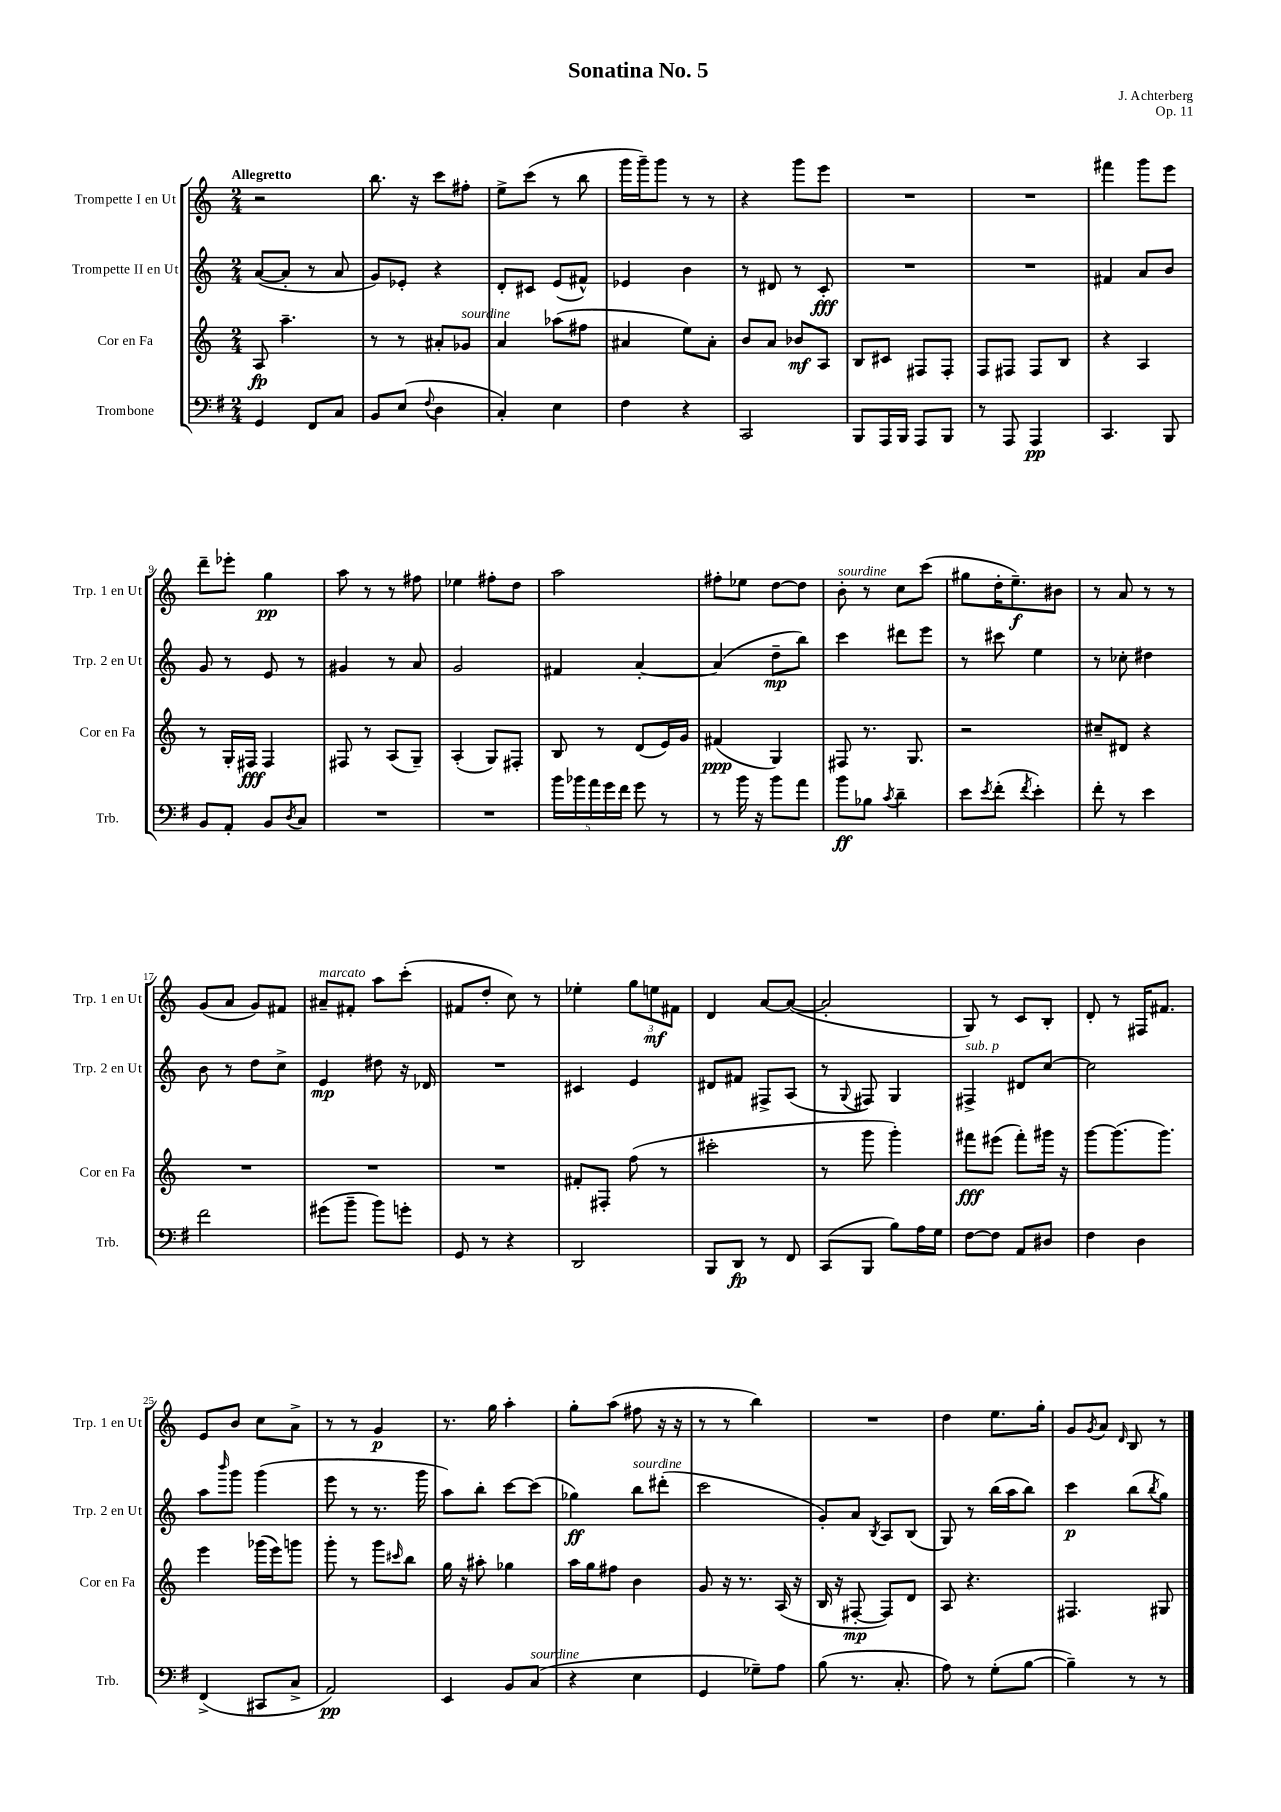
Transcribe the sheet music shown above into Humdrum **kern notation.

**kern	**kern	**kern	**kern
*staff4	*staff3	*staff2	*staff1
*clefF4	*clefG2	*clefG2	*clefG2
*k[f#]	*k[]	*k[]	*k[]
*M2/4	*M2/4	*M2/4	*M2/4
4GG	8A	([8a	2r
.	4.aa~	8a']	.
8FF#	.	8r	.
8C	.	8a	.
=	=	=	=
8BB	8r	8g)	8.bb
(8E	8r	8e-'	.
.	.	.	16r
8qqF#	.	.	.
4D	8a#'	4r	8ccc
.	8g-	.	8ff#'
=	=	=	=
4C')	4a	8d'	8ee^
.	.	8c#	(8ccc
4E	(8aa-	(8e	8r
.	8ff#	8f#^^)	8bb
=	=	=	=
4F#	4a#	4e-	16ggg
.	.	.	16ggg~)
.	.	.	8ggg
4r	8ee)	4b	8r
.	8a#'	.	8r
=	=	=	=
2CC	8b	8r	4r
.	8a	8d#	.
.	8b-	8r	8ggg
.	8A	8c'	8eee
=	=	=	=
8BBB	8B	2r	2r
16AAA	8c#	.	.
16BBB	.	.	.
8AAA	8F#	.	.
8BBB	8F#'	.	.
=	=	=	=
8r	8F	2r	2r
8AAA	8F#	.	.
4AAA	8F#	.	.
.	8B	.	.
=	=	=	=
4.CC	4r	4f#	4fff#
.	4A	8a	8ggg
8BBB	.	8b	8eee
=	=	=	=
8BB	8r	8g	8ddd~
8AA'	16G'	8r	8eee-'
.	16F#	.	.
8BB	4F#	8e	4gg
8qD	.	.	.
8C	.	8r	.
=	=	=	=
2r	8F#	4g#	8aa
.	8r	.	8r
.	(8A	8r	8r
.	8G~)	8a	8ff#
=	=	=	=
2r	(4A'	2g	4ee-
.	8G)	.	8ff#'
.	8F#'	.	8dd
=	=	=	=
20b	8B	4f#	2aa
20b-	.	.	.
20a	.	.	.
.	8r	.	.
20g	.	.	.
20f#	.	.	.
8g	(8d	[4a'	.
8r	16e)	.	.
.	16g	.	.
=	=	=	=
8r	(4f#	(4a]	8ff#'
16b	.	.	8ee-
16r	.	.	.
8b	4G)	8dd~	[8dd
8a	.	8bb)	8dd]
=	=	=	=
8b	8F#	4ccc	8b'
8B-	8.r	.	8r
8qc	.	.	.
4d~	.	8ddd#	8cc
.	8.G	.	.
.	.	8eee	(8ccc
=	=	=	=
8e	2r	8r	8gg#
8qe	.	.	.
(8f#'	.	8ccc#	16dd'
.	.	.	8.ee~)
8qf#	.	.	.
4e')	.	4ee	.
.	.	.	8b#
=	=	=	=
8f#'	8cc#~	8r	8r
8r	8d#	8cc-'	8a
4e	4r	4dd#	8r
.	.	.	8r
=	=	=	=
2f#	2r	8b	(8g
.	.	8r	8a
.	.	8dd	8g)
.	.	8cc^	8f#
=	=	=	=
(8g#	2r	4e	8a#~
8b~	.	.	8f#'
8b)	.	8dd#	8aa
8g'	.	16r	(8ccc'
.	.	16d-	.
=	=	=	=
8GG	2r	2r	8f#
8r	.	.	8dd'
4r	.	.	8cc)
.	.	.	8r
=	=	=	=
2DD	8f#'	4c#	4ee-'
.	8F#'	.	.
.	(8ff	4e	12gg
.	.	.	12ee
.	8r	.	.
.	.	.	12f#
=	=	=	=
8BBB	2ccc#'	8d#	4d
8DD	.	8f#	.
8r	.	8F#^	[8a
8FF#	.	(8A	(8a_
=	=	=	=
(8CC	8r	8r	2a']
.	.	8qqG	.
8BBB	8ggg	8F#)	.
8B)	4ggg')	4G	.
16A	.	.	.
16G	.	.	.
=	=	=	=
[8F#	8fff#	4F#^	8G)
8F#]	(8eee#	.	8r
8AA	8fff#')	8d#	8c
8D#	16ggg#	[8cc	8B'
.	16r	.	.
=	=	=	=
4F#	[8ggg	2cc]	8d'
.	(8.ggg]	.	8r
4D	.	.	16F#
.	8.ggg)	.	8.f#
=	=	=	=
(4FF#^	4eee	8aa	8e
.	.	16qqbbb	.
.	.	8ggg	8b
8CC#	(16ggg-	(4ggg	8cc
.	16eee)	.	.
8C^	8ggg	.	8a^
=	=	=	=
2AA)	8ggg'	8eee	8r
.	8r	8r	8r
.	8ggg	8.r	4g
.	16qqccc#	.	.
.	8bb	.	.
.	.	16ggg	.
=	=	=	=
4EE	16gg	8aa)	8.r
.	16r	.	.
.	8aa#'	8bb'	.
.	.	.	16gg
8BB	4gg-	[8ccc	4aa'
(8C	.	(8ccc]	.
=	=	=	=
4r	16aa	4gg-)	8gg'
.	16gg	.	.
.	8ff#	.	(8aa
4E	4b	8bb	8ff#
.	.	(8ddd#'	16r
.	.	.	16r
=	=	=	=
4GG	8g	2ccc	8r
.	16r	.	8r
.	8.r	.	.
8G-~)	.	.	4bb)
8A	(16A	.	.
.	16r	.	.
=	=	=	=
(8B	16B	8g')	2r
.	16r	.	.
8.r	[8F#'	8a	.
.	.	8qB	.
.	8F#])	8A	.
8.C'	.	.	.
.	8d	(8B	.
=	=	=	=
8A)	8A	8G)	4dd
8r	4.r	8r	.
(8G'	.	(16bb	8.ee
.	.	16aa	.
[8B	.	8bb)	.
.	.	.	16gg'
=	=	=	=
4B~])	4.F#	4ccc	8g
.	.	.	8qg
.	.	.	8a
.	.	.	16qqd
8r	.	(8bb	8B
.	.	8qbb	.
8r	8G#	8gg)	8r
==	==	==	==
*-	*-	*-	*-
